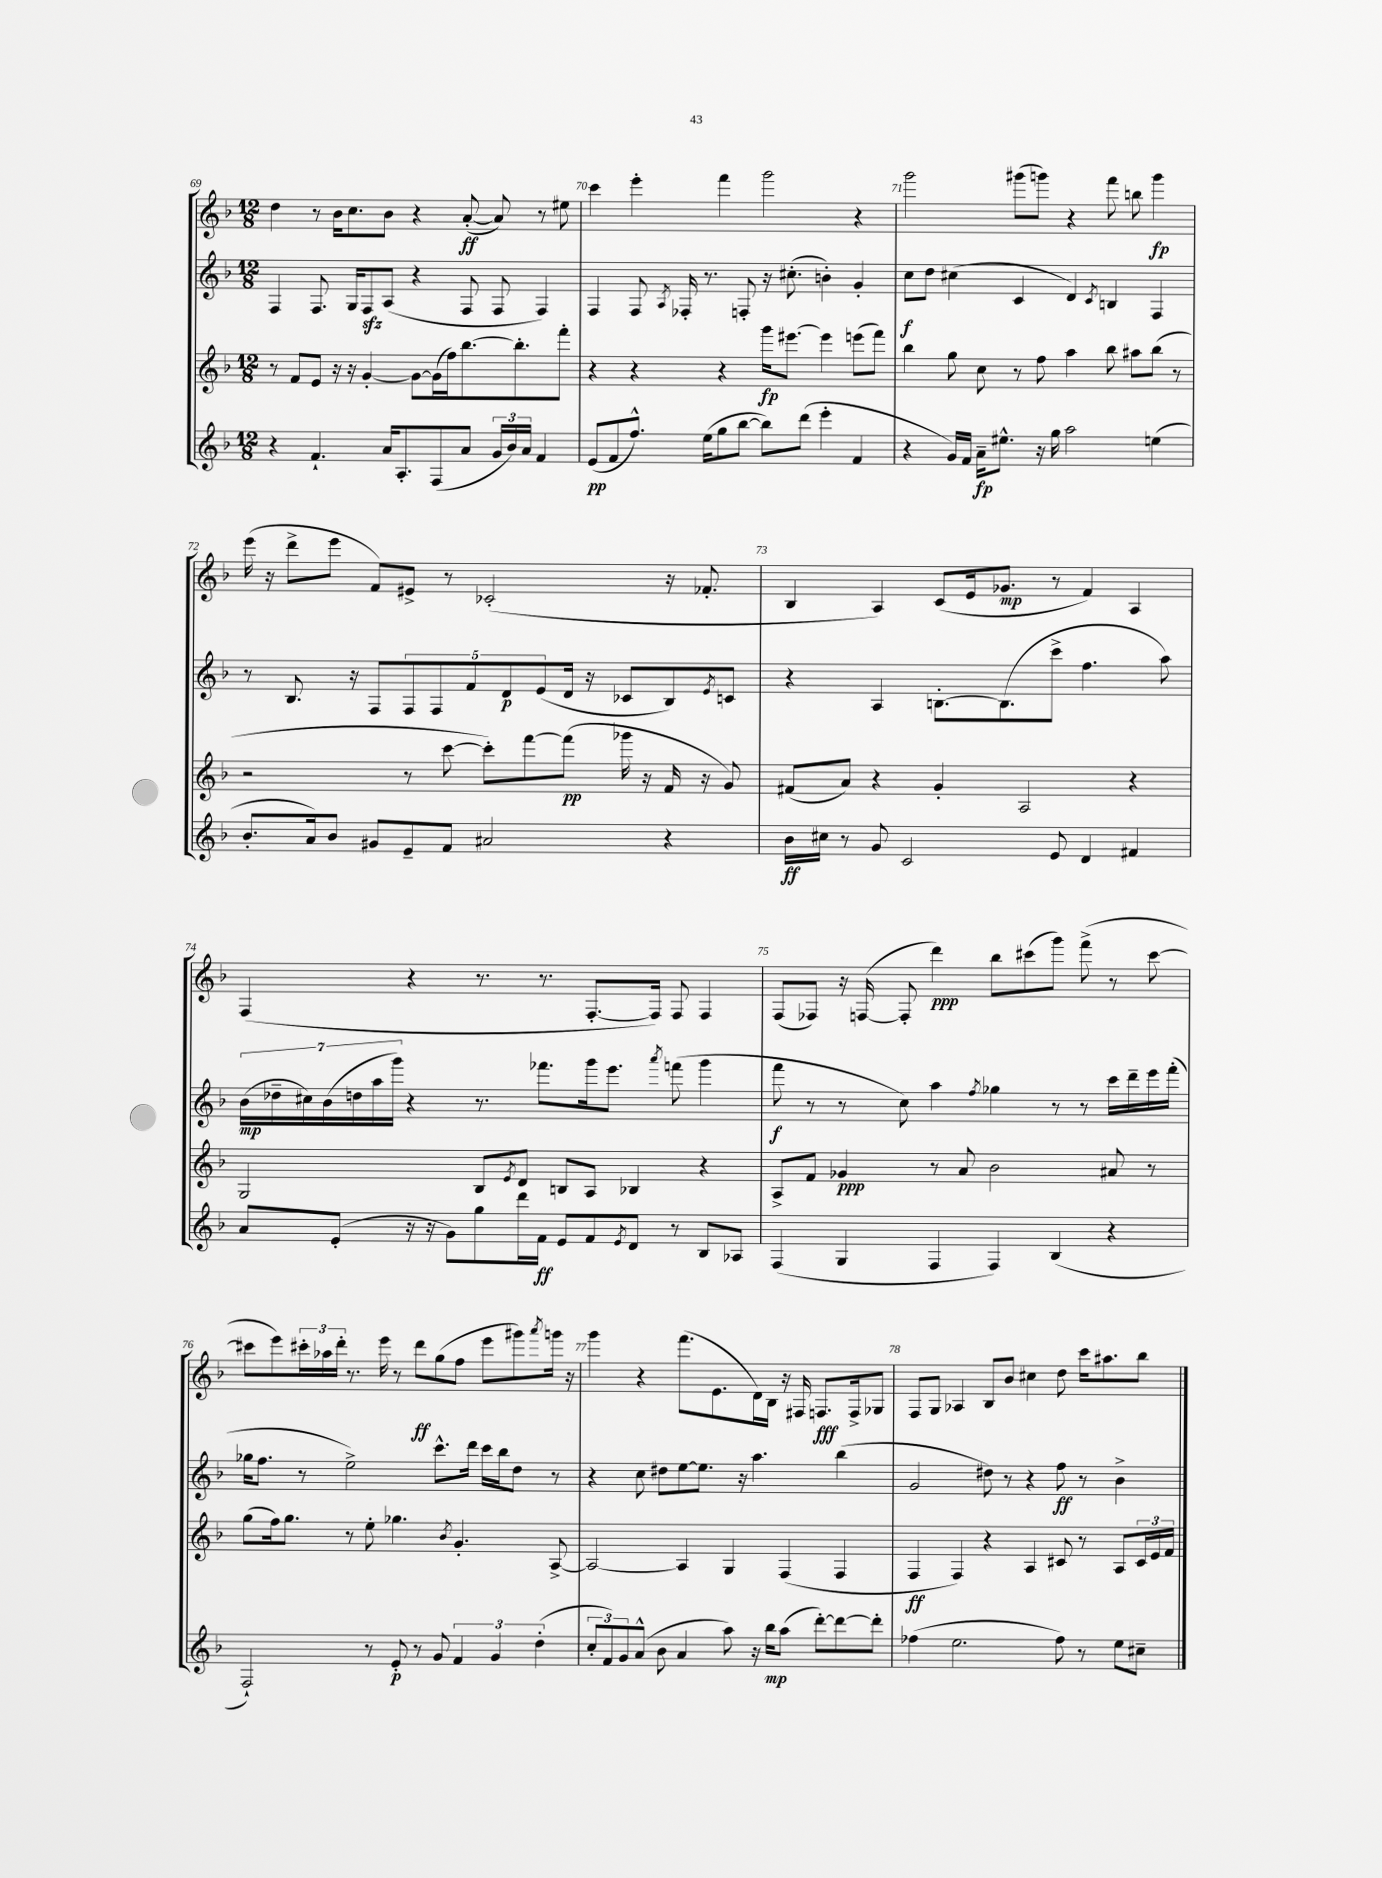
<<
\new StaffGroup <<
\new Staff = "s0" {
    \clef treble \key f \major \numericTimeSignature \time 12/8
    d''4 r8 bes'16 c''8. bes'8 r4 a'8~-.\ff( a'8) r8 eis''8 |
    c'''4 e'''4-. f'''4 g'''2 r4 |
    g'''2 gis'''8( g'''8) r4 f'''8 b''8 g'''4\fp |
    e'''16( r16 d'''8-> e'''8 f'8) eis'8-> r8 ces'2-.( r16 fes'8.-. |
    bes4 a4) c'8( e'16 ges'8.\mp r8 f'4) a4 |
    f4( r4 r8. r8. f8.~-. f16) f8 f4 |
    f8( fes8) r16 f16~( f8-. d'''4\ppp) bes''8 cis'''8( g'''8) f'''8->( r8 cis'''8~ |
    cis'''8 e'''8) \tuplet 3/2 { cis'''16-. aes''16 d'''16-. } r8. e'''16 r8 d'''8\ff g''8( f''8 e'''8 gis'''8) \acciaccatura { a'''8 } g'''16 r16 |
    g'''4 r4 f'''8.( e'8. d'16) bes16 r16 fis16 f8.\fff f16-> ges8 |
    f8 g8 aes4 bes8 bes'8 cis''4 d''8 c'''16 ais''8. bes''8 \bar "|." |
}
\new Staff = "s1" {
    \clef treble \key f \major \numericTimeSignature \time 12/8
    f4 f8. g16 f8\sfz a8( r4 f8 f8 f4) |
    f4 f8 \acciaccatura { a8 } fes16-. r8. f8-. r16 cis''8.-.( b'4-.) g'4-. |
    c''8\f d''8 cis''4( c'4 d'4) \acciaccatura { c'8 } b4 f4 |
    r8 bes8. r16 f8 \tuplet 5/4 { f8 f8 f'8 d'8\p e'8( } d'16 r16 ces'8 bes8) \acciaccatura { e'8 } c'8 |
    r4 a4 b8.~-. b8.( c'''8-> f''4. a''8) |
    \tuplet 7/4 { bes'16\mp( des''16-- cis''16) bes'16( d''16 a''16 g'''16) } r4 r8. fes'''8. g'''16 e'''8. \acciaccatura { a'''8 } f'''8( g'''4 |
    f'''8\f r8 r8 c''8) a''4 \acciaccatura { f''8 } ges''4 r8 r8 c'''16 d'''16-- e'''16 f'''16-.( |
    ges''16 f''8. r8 e''2->) c'''8.-^ d'''16 c'''16 bes''16 d''8 r8 |
    r4 c''8 dis''8 e''8~ e''8. r16 a''4. bes''4( |
    g'2 dis''8) r8 r4 f''8\ff r8 bes'4-> \bar "|." |
}
\new Staff = "s2" {
    \clef treble \key f \major \numericTimeSignature \time 12/8
    r8 f'8 e'8 r16 r16 g'4~-. g'8~ g'16( f''16) bes''8.~ bes''8.-. f'''8-. |
    r4 r4 r4 g'''16\fp eis'''8.~ eis'''4 e'''8( f'''8) |
    bes''4 g''8 c''8 r8 f''8 a''4 bes''8 ais''8 bes''8( r8 |
    r2 r8 c'''8~ c'''8-.) f'''8~ f'''8\pp( ges'''16 r16 f'16 r16 g'8) |
    fis'8( a'8) r4 g'4-. a2 r4 |
    g2 bes8 \acciaccatura { e'8 } d'8 b8 a8 bes4 r4 |
    a8-> f'8 ges'4\ppp r8 a'8 bes'2 ais'8 r8 |
    g''8( f''16) g''8. r8 e''8-. ges''4. \acciaccatura { bes'8 } g'4.-. a8~-> |
    a2~ a4 g4 f4( f4 |
    f4\ff f4) r4 a4 cis'8 r8 a8 \tuplet 3/2 { cis'16 e'16 f'16 } \bar "|." |
}
\new Staff = "s3" {
    \clef treble \key f \major \numericTimeSignature \time 12/8
    r4 f'4.-! a'16 a8.-. f8( a'8 \tuplet 3/2 { g'16 bes'16) a'16 } f'4 |
    e'8\pp( f'8 f''8.-^) e''16( g''8 bes''8~ bes''8) d'''8( e'''4-. f'4 |
    r4 g'16) f'16 a'16--\fp eis''8.-^ r16 g''16 a''2 e''4( |
    bes'8.-. a'16) bes'8 gis'8 e'8-- f'8 ais'2 r4 |
    bes'16\ff cis''16 r8 g'8 c'2 e'8 d'4 fis'4 |
    a'8 e'8-.( r16 r16 g'8) g''8 d'''16 f'16\ff e'8 f'8 \acciaccatura { e'8 } d'8 r8 bes8 aes8 |
    f4( g4 f4 f4) bes4( r4 |
    f2-!) r8 e'8-.\p r8 g'8 \tuplet 3/2 { f'4 g'4 d''4-.( } |
    \tuplet 3/2 { c''8-. f'8) g'8 } a'8-^( bes'8 a'4 a''8) r16 bes''16\mp a''8( d'''8~-.) d'''8~ d'''8-. |
    fes''4( e''2. fes''8) r8 e''8 cis''8-- \bar "|." |
}
>>
>>
\layout { \context { \Score currentBarNumber = #69 \override BarNumber.break-visibility = ##(#f #t #t) barNumberVisibility = #all-bar-numbers-visible } }
